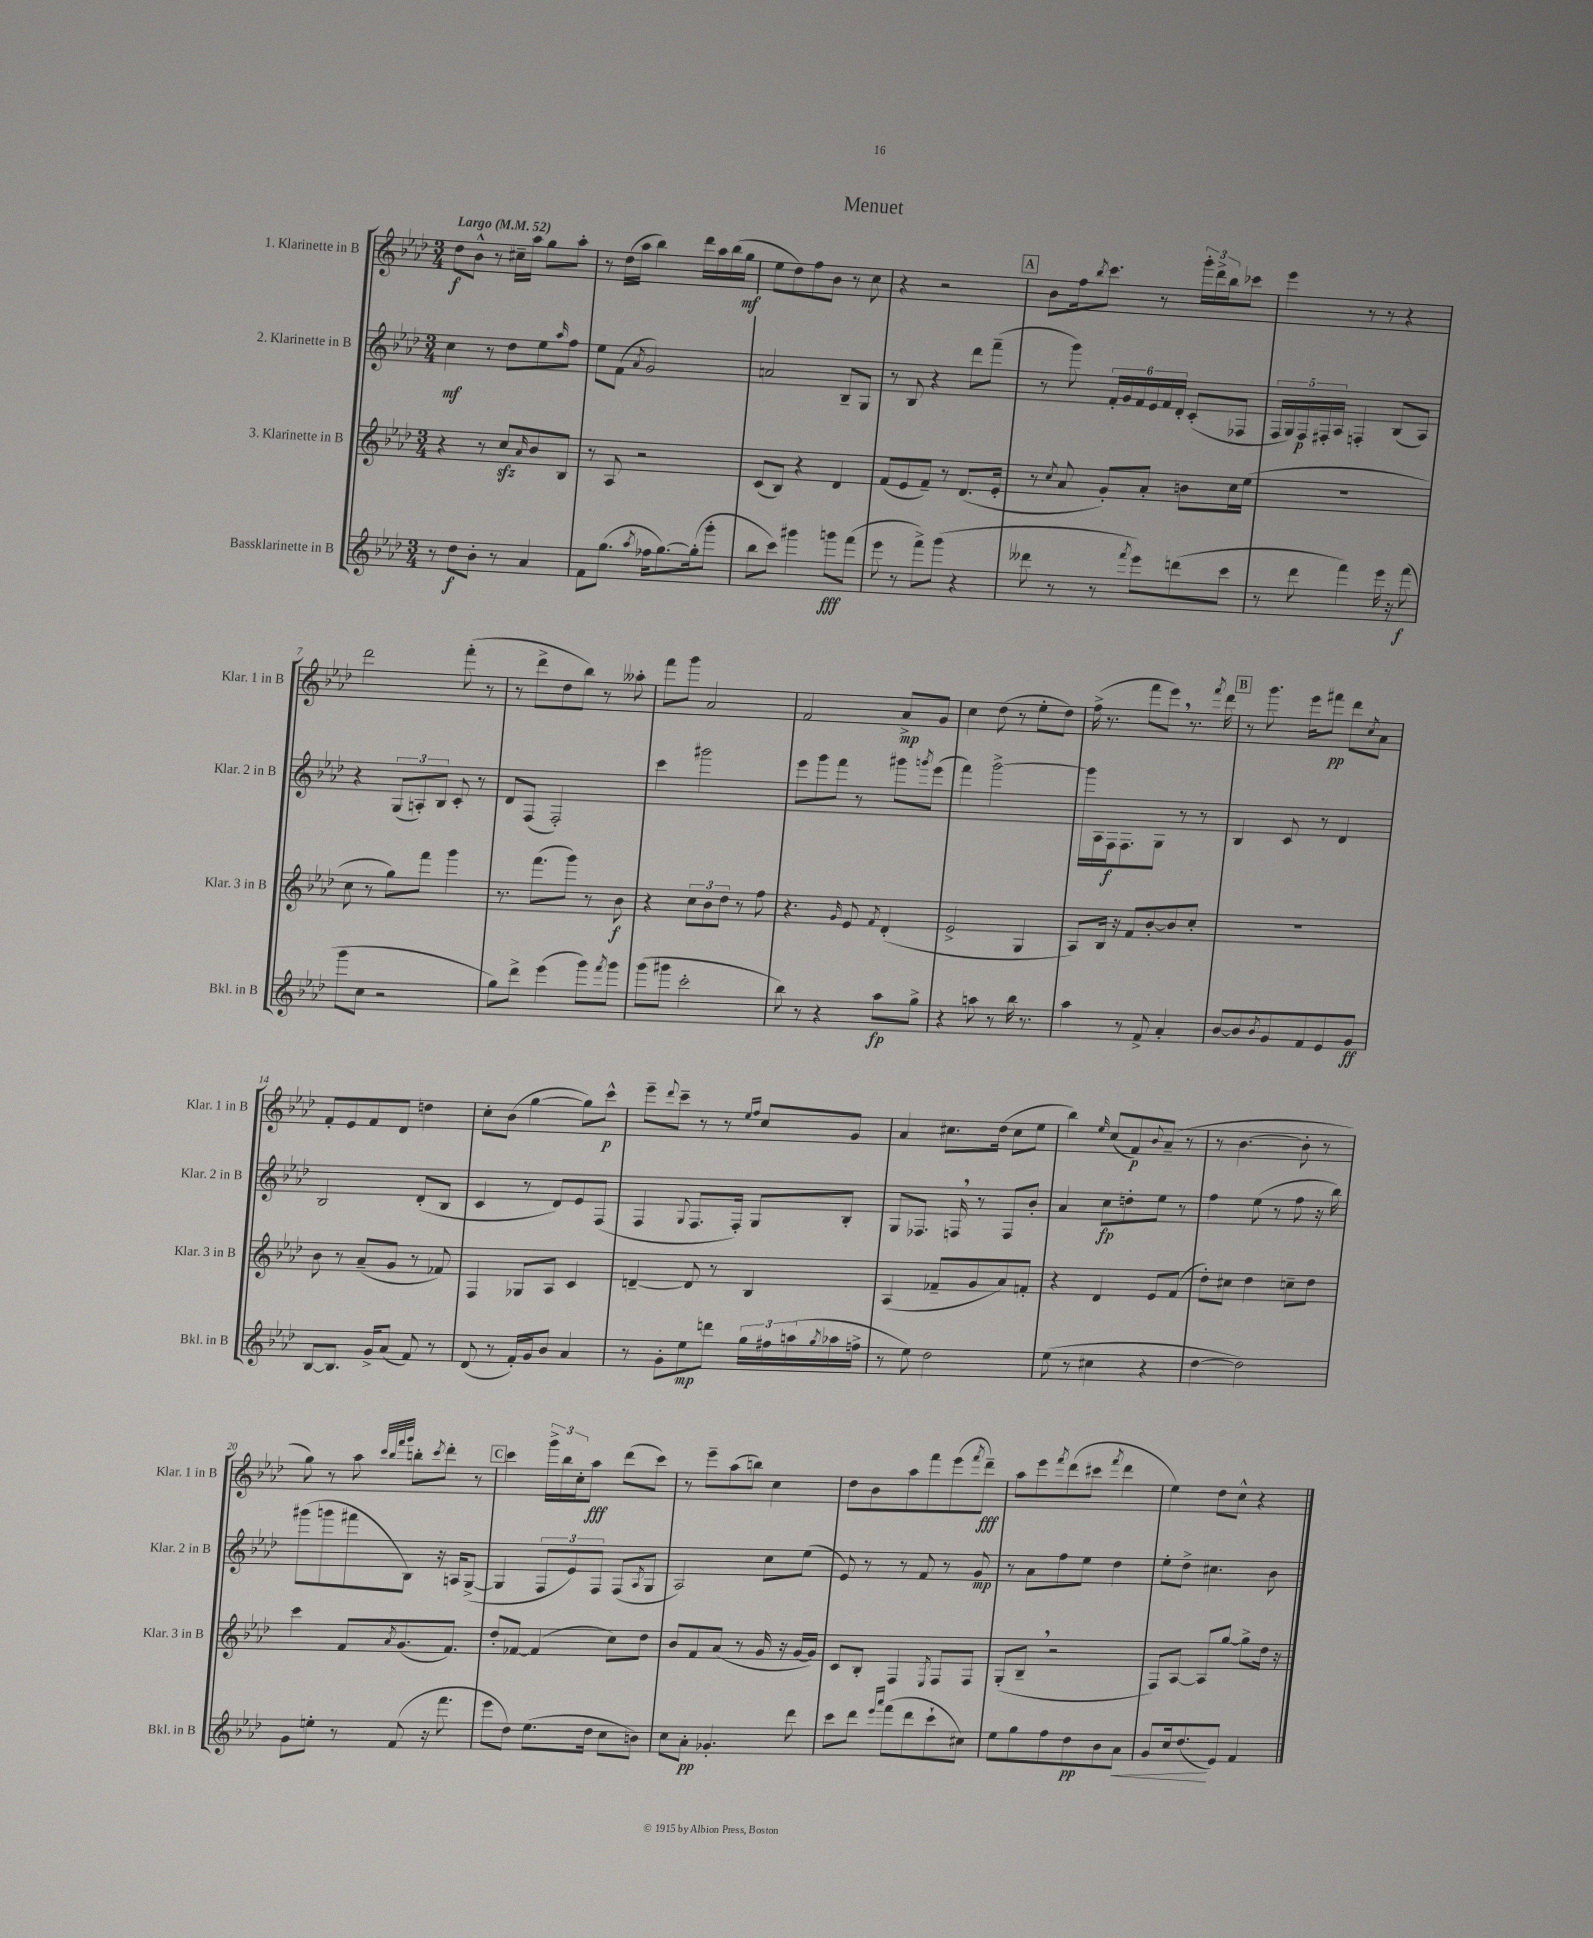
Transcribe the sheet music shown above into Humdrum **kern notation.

**kern	**kern	**kern	**kern
*staff4	*staff3	*staff2	*staff1
*clefG2	*clefG2	*clefG2	*clefG2
*k[b-e-a-d-]	*k[b-e-a-d-]	*k[b-e-a-d-]	*k[b-e-a-d-]
*M3/4	*M3/4	*M3/4	*M3/4
*MM52	*MM52	*MM52	*MM52
8r	4r	4cc	8dd-
8dd-	.	.	8b-^^
8b-'	8r	8r	8r
8r	8cc	8dd-	16cc#~
.	.	.	16aa-
.	16qqa-	.	.
4a-	8b-	8ee-	8gg
.	.	16qqaa-	.
.	8B-	8ff	8aa-'
=	=	=	=
8f	8r	8ee-	8r
(8.gg	8A-	(8f	(16dd-
.	.	.	16aa-
.	.	8qa-	.
.	2r	2g)	4bb-)
8qaa-	.	.	.
16ff-	.	.	.
[8.gg)	.	.	.
.	.	.	16ddd-
(16gg']	.	.	16aa-
8ggg'	.	.	(16bb-
.	.	.	16gg
=	=	=	=
8bb-	(8c	2a	8ee-
8ccc)	8B-)	.	8dd-)
4ggg#	4r	.	8ff
.	.	.	8b-
8ggg	4d-	8B-~	8r
(8fff	.	8G	8cc
=	=	=	=
8eee-	(8f	8r	4r
8r	8e-	8B-	.
8fff^)	8f~)	4r	2r
(8ggg	8r	.	.
4r	(8.d-	8ddd-	.
.	.	(8fff~	.
.	16e-'	.	.
=	=	=	=
8ddd--	8r	8r	8b-
.	8qcc	.	.
8r	8a-	8ggg)	16ff
.	.	.	8qbb-
.	.	.	8.ccc
8r	8g')	24f'	.
.	.	24g	.
.	.	24f	.
8qfff	.	.	.
8eee-)	8a-'	24e-	8r
.	.	24f	.
.	.	24d-'	.
(8ddd	8b	(8c'	24ggg'
.	.	.	24ddd-^
.	.	.	24bb-
8ccc	16cc	8F-	8ccc-
.	(16ee-	.	.
=	=	=	=
8r	2.r	20F	4eee-
.	.	20G)	.
.	.	20F	.
8ddd-	.	.	.
.	.	20F#'	.
.	.	20A-	.
4fff)	.	4F'	8r
.	.	.	8r
16eee-	.	(8B-	4r
16r	.	.	.
(8fff	.	8A-)	.
=	=	=	=
8ggg	8cc	4r	2ddd-
8cc	8r	.	.
2r	8gg)	(12G	.
.	.	12A')	.
.	8fff	.	.
.	.	12B-	.
.	4ggg	8c'	(8fff'
.	.	8r	8r
=	=	=	=
8gg)	8.r	8d-	8r
8ddd-^	.	(8F	8ddd-^
.	(8.fff	.	.
(4eee-	.	2F')	8dd-
.	8ggg)	.	8bb-)
8ggg)	8r	.	8r
8qfff	.	.	.
8ggg	8b-	.	8aa--'
=	=	=	=
(8ggg	4r	4ccc	8fff
8ggg#	.	.	8ggg
2ccc'	12cc	2ggg#	2a-
.	12b-	.	.
.	12dd-	.	.
.	8r	.	.
.	8ff	.	.
=	=	=	=
8bb-)	4.r	8eee-	2f
8r	.	8ggg	.
4r	.	8fff	.
.	16qqg	.	.
.	8e-	8r	.
.	8qf	.	.
8aa-	(4d-'	8ggg#	8a-^
.	.	8qggg	.
8gg^	.	(8eee-	8g
=	=	=	=
4r	2e-^	4fff)	4cc
8aa	.	[2ggg^	(8dd-
8r	.	.	8r
16bb-	4G	.	8ee-'
8.r	.	.	.
.	.	.	8dd-)
=	=	=	=
4aa-	8A-)	16ggg]	(16ff^
.	.	16A-	8.r
.	16B-	16F	.
.	16r	8.F	.
8r	8f	.	8fff
8f^	[8b-'	8G	8eee-)
4a-'	8b-]	8r	8.r
.	8cc'	8r	.
.	.	.	8qfff
.	.	.	16ddd-
=	=	=	=
[8b-	2.r	4B-	8r
8b-]	.	.	8.ggg
8qb-	.	.	.
8g	.	8c	.
.	.	.	16eee-
8f	.	8r	8fff#
8e-	.	4d-	8ddd-
.	.	.	8qcc
8g	.	.	8a-
=	=	=	=
[8B-	8b-	2B-	8f'
8.B-]	8r	.	8e-
.	(8a-~	.	8f
16g^	.	.	.
(8a-	8g	.	8d-
8f)	8r	(8d-'	4dd
8r	8f-)	8B-	.
=	=	=	=
(8d-	4F	4c	8cc'
8r	.	.	(8b-
16f')	8G-	8r	[4gg
16g	.	.	.
8b-	8A-	8d-)	.
4a-	4c	8e-	8gg])
.	.	(8F	8ccc^^
=	=	=	=
8r	[4d~	4F	8eee-~
.	.	.	8qqddd-
8g'	.	.	8ccc~
.	.	8qqG	.
8ee-	8d]	8.F	8r
8ddd	8r	.	8r
.	.	16F')	.
.	.	.	16qqee-
.	.	.	16qqff
24gg	4B-	8G	8cc
24ff#	.	.	.
(24aa	.	.	.
8qgg	.	.	.
16aa-	.	8B-'	8g
16ff^	.	.	.
=	=	=	=
8r	(4A-	8G	4a-
8ee-)	.	8.F-	.
2dd-	8f-~	.	8.cc#
.	.	16F	.
.	8g	8r	.
.	.	.	(16dd-
.	8a-)	8F	8cc#
.	8f'	8b-'	8ee-
=	=	=	=
(8ee-	4r	4a-	4bb-)
8r	.	.	.
.	.	.	16qqee-
4cc#	4d-	8cc	(8cc
.	.	8dd'	8f)
.	.	.	8qqb-
4r	8e-	8ee-	(8a-~
.	(8f	8r	8r
=	=	=	=
[4dd-	8dd-')	4ff	8r
.	8cc#	.	[4.b-
2dd-])	4dd-	(8ee-	.
.	.	8r	.
.	8cc~	8ff	8b-']
.	8dd-	16r	8r
.	.	16bb-)	.
=	=	=	=
8g	4ccc	(8ggg#	8gg)
8ee'	.	8ggg	8r
8r	8f	8fff#	8aa-
.	.	.	32qqccc
.	.	.	32qqbb-
.	.	.	32qqfff
.	8qa-	.	32qqggg
(8f	(8.g	8B-)	8bb'
.	.	.	8qccc
16r	.	16r	8ddd-'
8.fff	8.f)	16A	.
.	.	([8G^	8r
=	=	=	=
8eee-	8dd-'	4G]	4ccc
8dd-)	[8f-	.	.
(8.ee-	(4f-]	12F	24ggg^
.	.	.	24bb-
.	.	12e-)	24cc'
.	.	.	8aa-
.	.	12F	.
16dd-	.	.	.
8cc	8cc)	(8F	(8ddd-
.	.	8qA-	.
8b)	8dd-	8G	8ccc)
=	=	=	=
8cc	8b-	2A-)	8r
8a-'	8f	.	8eee-~
4.g-'	(8a-	.	(8aa-
.	8r	.	8bb)
.	16g	8cc	4cc
.	16r	.	.
8ddd-	[16g	(8ee-	.
.	16g])	.	.
=	=	=	=
8ccc	8c	8e-)	8dd-
8ddd-	8B-'	8r	8b-
16qqeee-	.	.	.
16qqaaa-	.	.	.
(8fff	4F	8r	8aa-
8ddd-	.	8f	8fff
.	8qE-	.	.
8ccc`	8F	8r	(8eee-
.	.	.	8qfff
8cc#)	8F	8g	8ddd-~)
=	=	=	=
8ee-	(8G'	8r	8aa-
8gg	8B-~	8a-	8eee-
.	.	.	8qfff
8ff	2r	8ff	(8ddd-
8dd-	.	8ee-	8ccc#
.	.	.	8qfff
8b-	.	4dd-	4ddd-
8a-	.	.	.
=	=	=	=
8g	8F)	8ee-'	4ee-)
16cc	[8A-	8dd-^	.
(8.dd-	.	.	.
.	8A-]	4.cc#	8dd-
8e-)	[8gg	.	8cc^^
4f	8gg^]	.	4r
.	16dd-	8b-	.
.	16r	.	.
==	==	==	==
*-	*-	*-	*-
